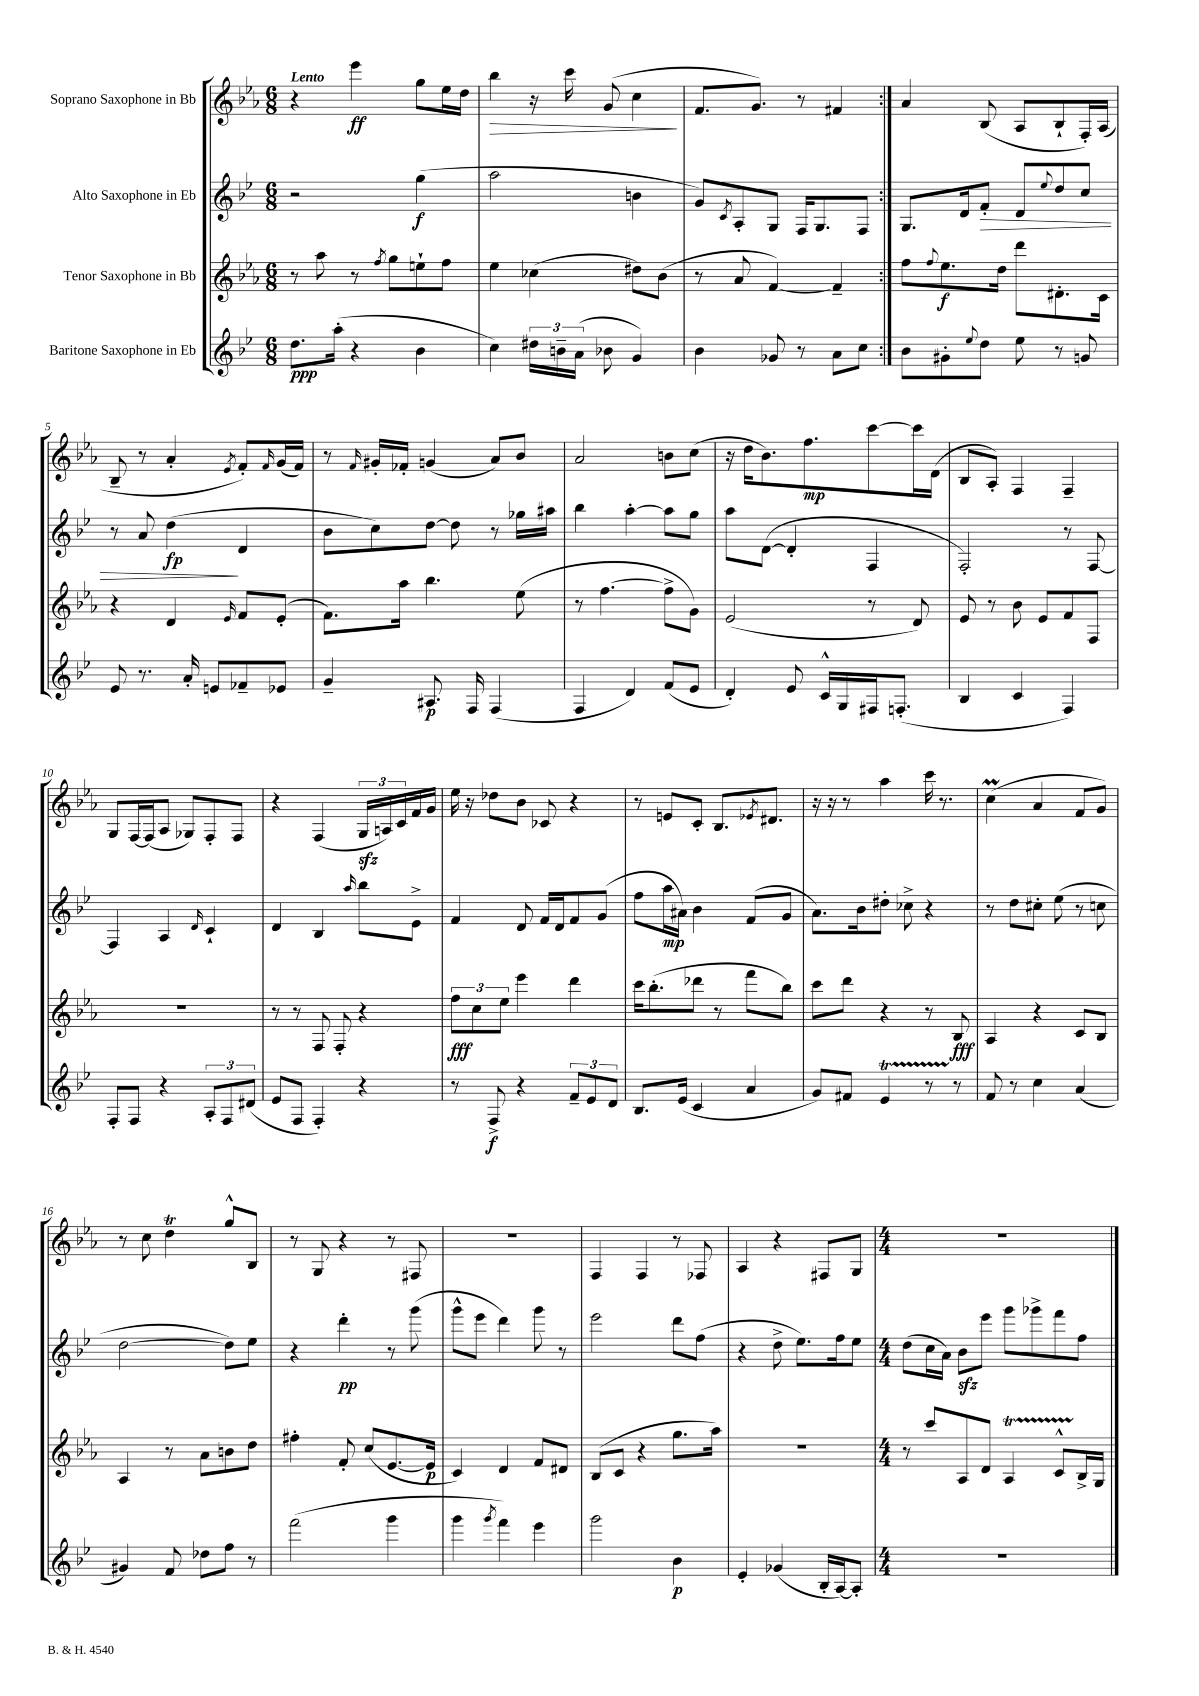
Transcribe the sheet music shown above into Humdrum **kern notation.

**kern	**kern	**kern	**kern
*staff4	*staff3	*staff2	*staff1
*clefG2	*clefG2	*clefG2	*clefG2
*k[b-e-]	*k[b-e-a-]	*k[b-e-]	*k[b-e-a-]
*M6/8	*M6/8	*M6/8	*M6/8
8.dd	8r	2r	4r
.	8aa-	.	.
(16aa'	.	.	.
4r	8r	.	4eee-
.	8qff	.	.
.	8gg	.	.
4b-	8ee`	(4gg	8gg
.	8ff	.	16ee-
.	.	.	16dd
=	=	=	=
4cc)	4ee-	2aa	4bb-
24dd#	(4cc-	.	16r
24b~	.	.	.
.	.	.	16ccc
(24a	.	.	.
8b-	.	.	(8g
4g)	8dd#)	4b	4cc
.	(8b-	.	.
=	=	=	=
4b-	8r	8g)	8.f
.	.	8qc	.
.	8a-	8A'	.
.	.	.	8.g)
8g-	[4f)	8G	.
8r	.	16F	8r
.	.	8.G	.
8a	4f~]	.	4f#
8cc	.	8F	.
=:|!	=:|!	=:|!	=:|!
8b-	8ff	8.G	4a-
.	8qqff	.	.
8g#'	8.ee-	.	.
.	.	16d	.
8qqee-	.	.	.
8dd	.	8f'	(8B-
.	16dd	.	.
8ee-	8ddd	8d	8A-
.	.	8qqee-	.
8r	8.d#'	8dd	8B-`
8g	.	8cc	16F')
.	16c	.	(16A-
=	=	=	=
8e-	4r	8r	8B-~
8.r	.	8a	8r
.	4d	(4dd	4a-'
16a'	.	.	.
8e	.	.	.
.	16qqe-	.	8qe-
8f-~	8f	4d	8f')
.	.	.	16qqf
8e-	(8e-'	.	(16g
.	.	.	16f)
=	=	=	=
4g~	8.f)	8b-	8r
.	.	.	16qqf
.	.	8cc)	16g#'
.	16aa-	.	16f-'
8.A#	4.bb-	[8dd	(4g
.	.	8dd]	.
16F	.	.	.
(4F	.	8r	8a-)
.	(8ee-	16gg-	8b-
.	.	16aa#	.
=	=	=	=
4F	8r	4bb-	2a-
.	[4.ff	.	.
4d)	.	[4aa'	.
(8f	8ff^]	8aa]	8b
8e-	8g)	8gg	(8cc
=	=	=	=
4d')	(2e-	8aa	16r
.	.	.	16dd
.	.	([8d	8.b-)
8e-	.	4d']	.
.	.	.	8.ff
16c^^	.	.	.
16G	.	.	.
16F#	8r	4F	[8ccc
(8.F'	.	.	.
.	8d)	.	16ccc]
.	.	.	(16d
=	=	=	=
4B-	8e-	2F')	8B-
.	8r	.	8A-')
4c	8b-	.	4F
.	8e-	.	.
4F)	8f	8r	4F~
.	8F	[8F	.
=	=	=	=
8F'	2.r	4F]	8G
8F	.	.	[16F
.	.	.	(16F]
4r	.	4A	8A-
.	.	.	8G-)
.	.	16qqd	.
12A'	.	4c`	8F'
12F	.	.	.
.	.	.	8F
(12d#	.	.	.
=	=	=	=
8e-	8r	4d	4r
8F	8r	.	.
4F')	8F	4B-	(4F
.	8F'	.	.
.	.	16qqaa	.
4r	4r	8bb-	24G
.	.	.	24A)
.	.	.	24c
.	.	8e-^	16f
.	.	.	16g
=	=	=	=
8r	12ff	4f	16ee-
.	.	.	16r
.	12cc	.	.
8F^	.	.	8dd-
.	12ee-	.	.
4r	4eee-	8d	8b-
.	.	16f	8c-
.	.	16d	.
12f~	4ddd	8f	4r
12e-	.	.	.
.	.	(8g	.
12d	.	.	.
=	=	=	=
8.B-	16ccc	8ff	8r
.	(8.bb-'	.	.
.	.	16aa	8e
(16e-	.	16a#)	.
4c	8ddd-	4b-	8c'
.	8r	.	8.B-
4a	8fff	(8f	.
.	.	.	8qe-
.	.	.	8.d#
.	8bb-)	8g	.
=	=	=	=
8g)	8ccc	8.a)	16r
.	.	.	16r
8f#	8ddd	.	8r
.	.	16b-	.
4e-	4r	8dd#'	4aa-
.	.	8cc-^	.
8r	8r	4r	16ccc
.	.	.	8.r
8r	8B-	.	.
=	=	=	=
8f	4A-	8r	(4cc
8r	.	8dd	.
4cc	4r	8cc#'	4a-
.	.	(8ee-	.
(4a	8c	8r	8f
.	8B-	8cc	8g)
=	=	=	=
4g#)	4A-	[2dd	8r
.	.	.	8cc
8f	8r	.	4dd
8dd-	8a-	.	.
8ff	8b	8dd])	8gg^^
8r	8dd	8ee-	8B-
=	=	=	=
(2fff	4ff#'	4r	8r
.	.	.	8G
.	8f'	4ddd'	4r
.	(8cc	.	.
4ggg	[8.e-	8r	8r
.	.	(8ggg	8F#
.	16e-]	.	.
=	=	=	=
4ggg	4c)	8ggg^^	2.r
.	.	8eee-	.
8qggg	.	.	.
4fff)	4d	4ddd)	.
4eee-	8f	8ggg	.
.	8d#	8r	.
=	=	=	=
2ggg	(8B-	2eee-	4F
.	8c	.	.
.	4r	.	4F
4b-	8.gg	8ddd	8r
.	.	(8ff	8F-
.	16aa-)	.	.
=	=	=	=
4e-'	2.r	4r	4A-
(4g-	.	8dd^	4r
.	.	8.ee-)	.
16B-'	.	.	8F#
[16A)	.	16ff	.
8A']	.	8ee-	8G
=	=	=	=
*M4/4	*M4/4	*M4/4	*M4/4
1r	8r	(8dd	1r
.	8ccc	16cc	.
.	.	16a)	.
.	8A-	8b-	.
.	8d	8eee-	.
.	4A-	8ggg	.
.	.	8ggg-^	.
.	8c^^	8fff	.
.	16B-^	8ff	.
.	16G	.	.
==	==	==	==
*-	*-	*-	*-
